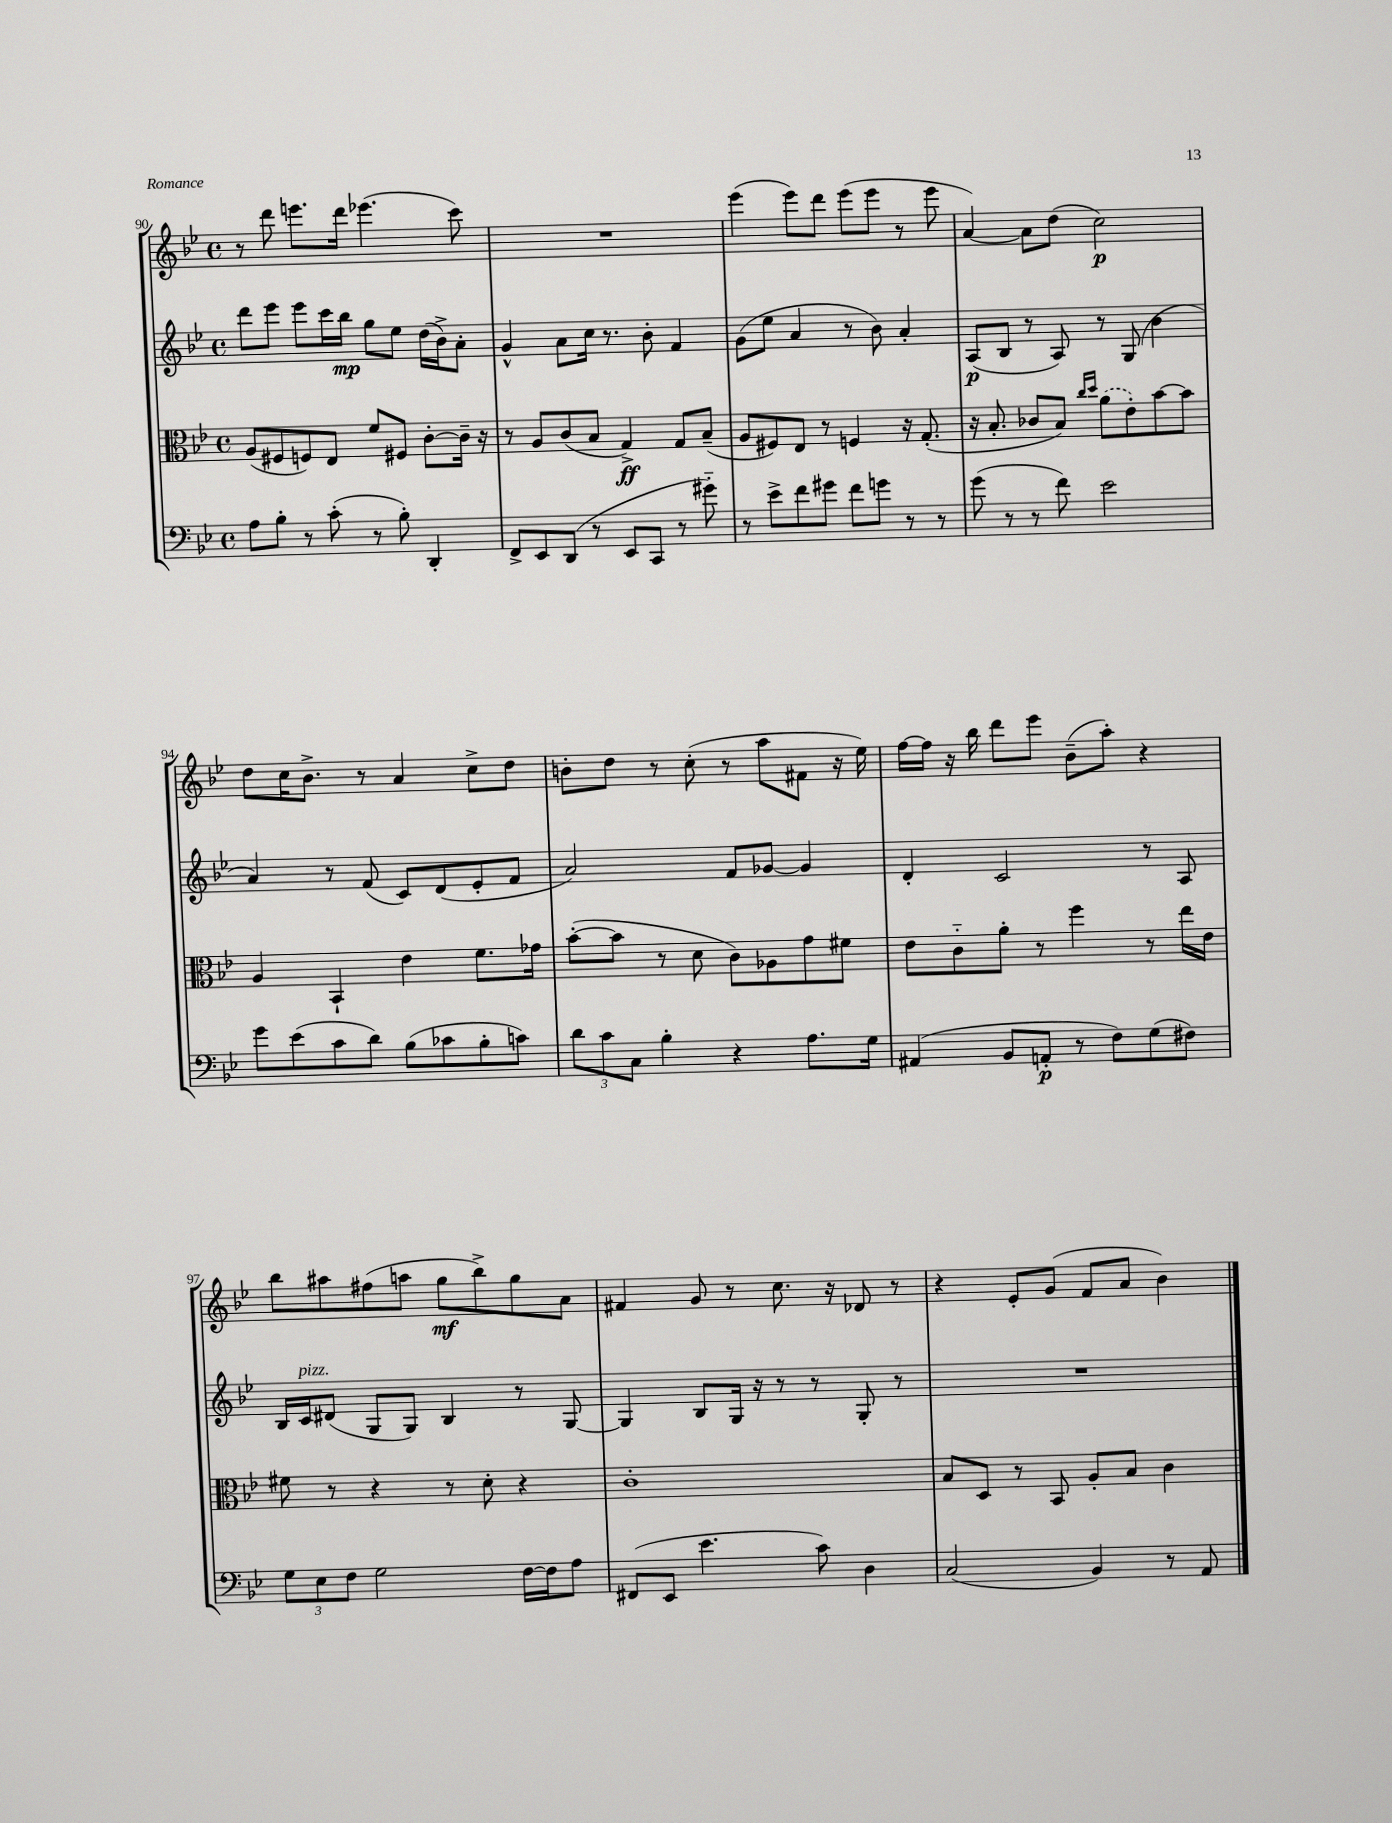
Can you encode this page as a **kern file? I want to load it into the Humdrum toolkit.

**kern	**kern	**kern	**kern
*staff4	*staff3	*staff2	*staff1
*clefF4	*clefC3	*clefG2	*clefG2
*k[b-e-]	*k[b-e-]	*k[b-e-]	*k[b-e-]
*M4/4	*M4/4	*M4/4	*M4/4
*met(c)	*met(c)	*met(c)	*met(c)
8A	(8A	8ddd	8r
8B-'	8F#	8eee-	8ddd
8r	8F)	8eee-	8.eee
(8c'	8E-	16ccc	.
.	.	16bb-	16ddd
8r	8f	8gg	(4.eee-
8B-')	8F#	8ee-	.
4DD'	[8c'	(16dd	.
.	.	16b-^)	.
.	16c~]	8a'	8ccc)
.	16r	.	.
=	=	=	=
8FF^	8r	4g^^	1r
8EE-	8A	.	.
(8DD	(8c	8a	.
8r	8B-	16cc	.
.	.	8.r	.
8EE-	4G^)	.	.
8CC	.	8b-'	.
8r	8G	4f	.
8g#'~)	(8B-~	.	.
=	=	=	=
8r	8A	(8g	(4eee-
8e-^	8F#)	8ee-	.
8f	8E-	4a	8eee-)
8g#	8r	.	8ddd
8f	4F	8r	(8eee-
8g	.	8b-)	8eee-
8r	16r	4a'	8r
.	(8.G'	.	.
8r	.	.	8eee-
=	=	=	=
(8g	16r	(8A	[4a)
.	8.B-'	.	.
8r	.	8B-	.
8r	8c-	8r	8a]
8f)	8B-)	8A)	(8dd
.	16qqcc	.	.
.	16qqdd	.	.
2e-	(8a	8r	2cc)
.	8e-')	(8G	.
.	[8b-	4b-	.
.	8b-]	.	.
=	=	=	=
8g	4A	4a)	8dd
(8e-	.	.	16cc
.	.	.	8.b-^
8c	4BB-`	8r	.
8d)	.	(8f	8r
(8B-	4e-	8c)	4a
8c-	.	(8d	.
8B-'	8.f	8e-'	8cc^
8c)	.	8f	8dd
.	16g-	.	.
=	=	=	=
12d	([8b-'	2a)	8b'
12c	.	.	.
.	8b-]	.	8dd
12C	.	.	.
4B-'	8r	.	8r
.	8d	.	(8cc'
4r	8c)	8f	8r
.	8A-	[8g-	8aa
8.A	8g	4g-]	8f#
.	8f#	.	16r
16G	.	.	16ee-)
=	=	=	=
(4AA#	8e-	4d'	[16ff
.	.	.	16ff]
.	8c'~	.	16r
.	.	.	16bb-
8BB-	8a'	2c	8ddd
8AA'	8r	.	8eee-
8r	4ff	.	(8b-~
8F)	.	.	8aa')
(8G	8r	8r	4r
8F#)	16ee-	8A	.
.	16e-	.	.
=	=	=	=
12G	8f#	16B-	8bb-
.	.	16c	.
12E-	.	.	.
.	8r	(8d#	8aa#
12F	.	.	.
2G	4r	8G	(8ff#
.	.	8G)	8aa
.	8r	4B-	8gg
.	8d'	.	8bb-^)
[16F	4r	8r	8gg
16F]	.	.	.
8A	.	[8G	8a
=	=	=	=
(8FF#	1c'	4G]	4f#
8EE-	.	.	.
4.e-	.	8B-	8g
.	.	16G	8r
.	.	16r	.
.	.	8r	8.cc
8c)	.	8r	.
.	.	.	16r
4D	.	8G'	8d-
.	.	8r	8r
=	=	=	=
(2C	8B-	1r	4r
.	8D	.	.
.	8r	.	8e-'
.	8BB-	.	(8g
4BB-)	8A'	.	8f
.	8B-	.	8a
8r	4c	.	4b-)
8AA	.	.	.
==	==	==	==
*-	*-	*-	*-
